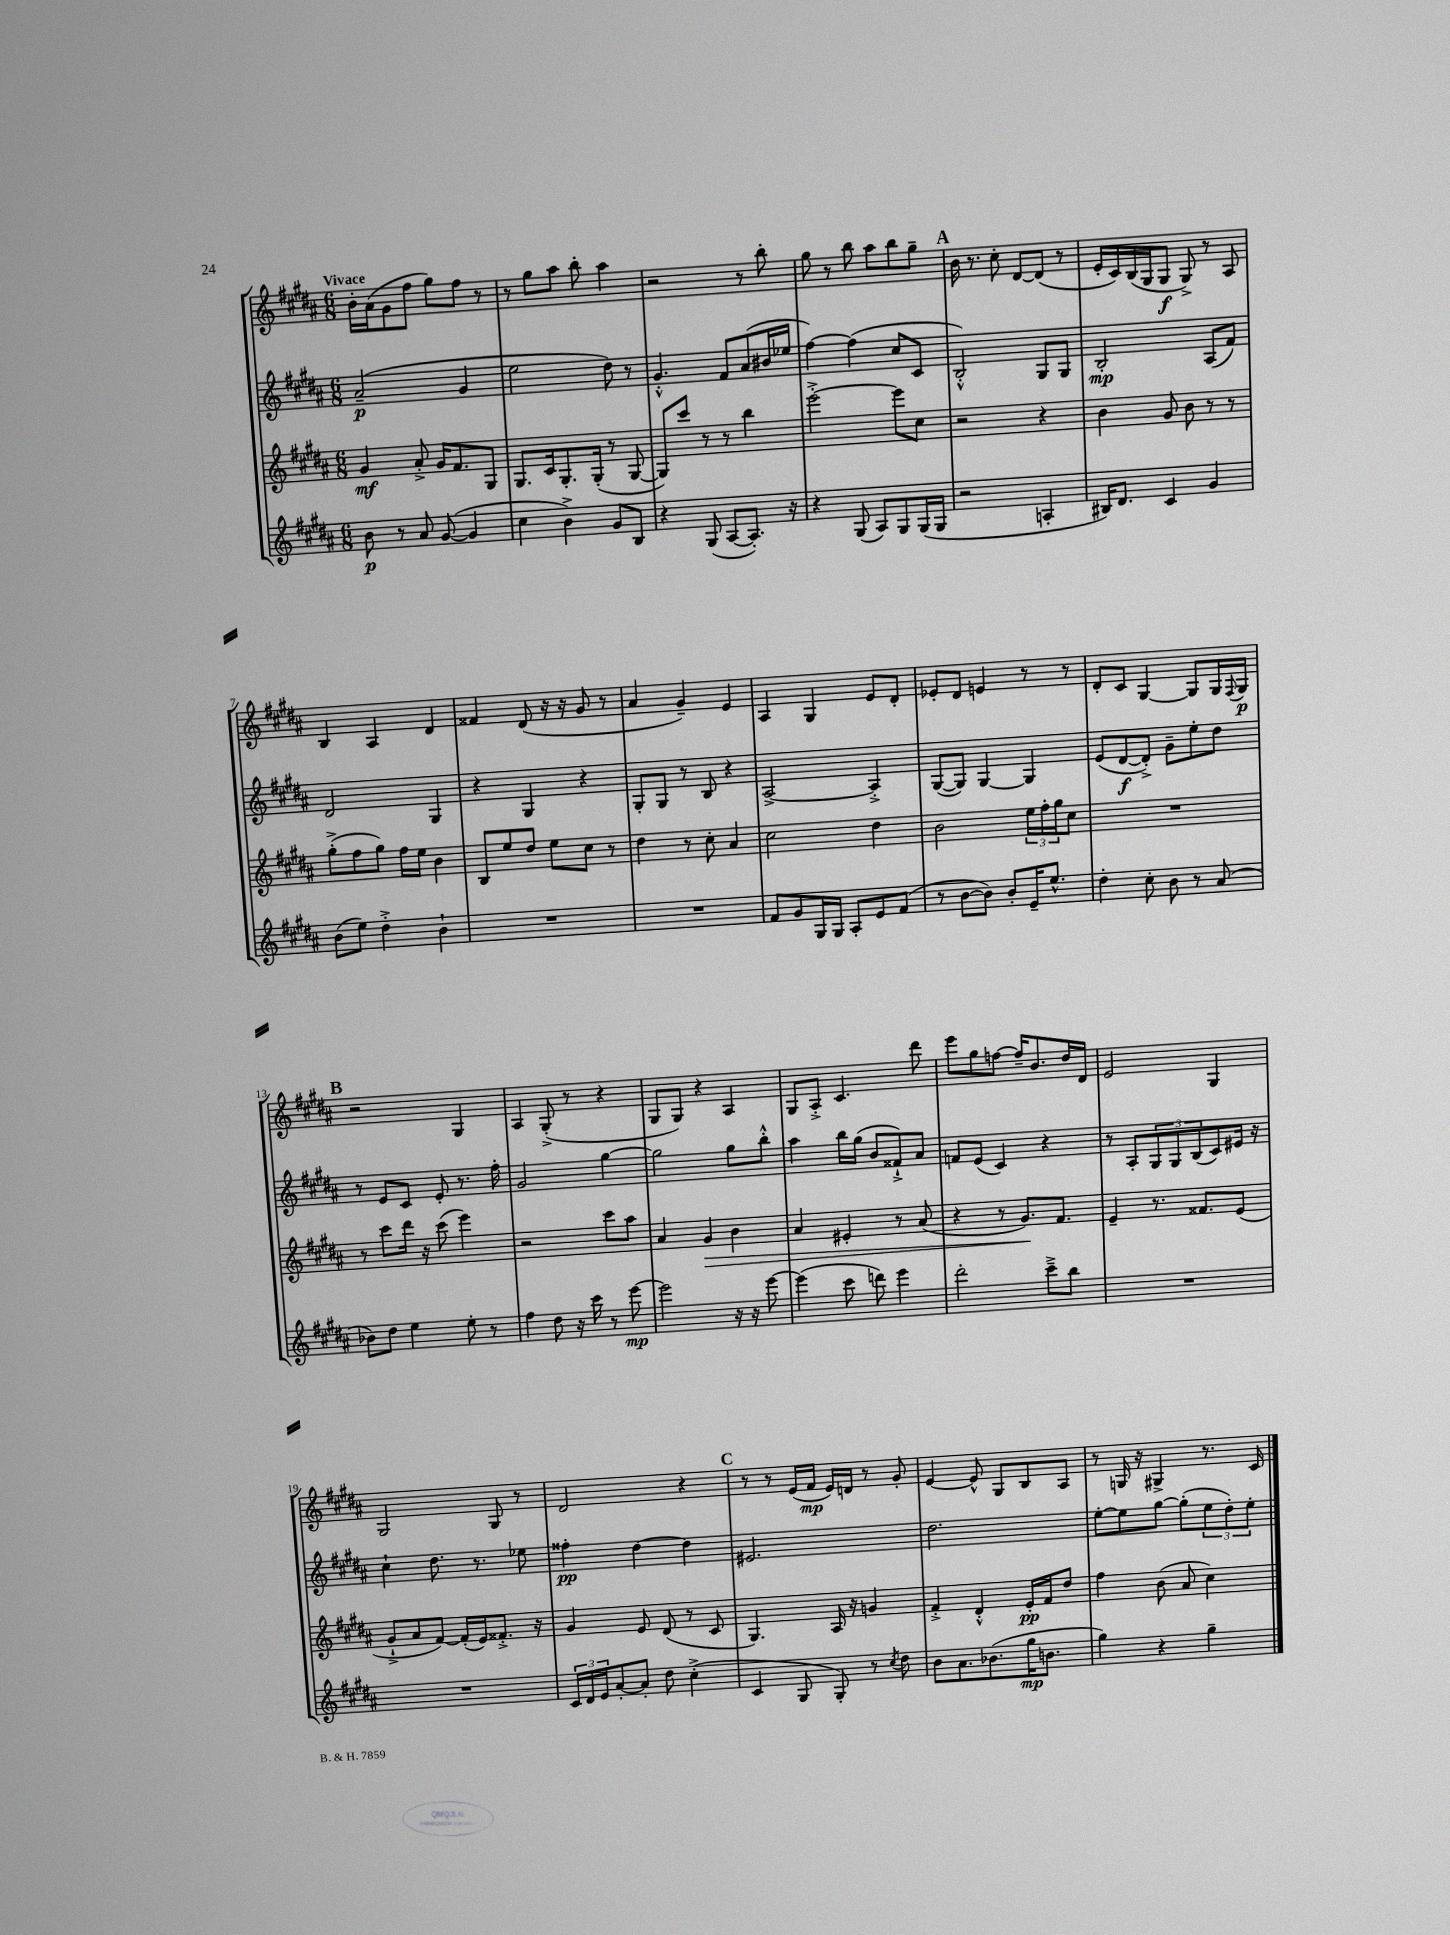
<<
\new StaffGroup <<
\new Staff = "s0" {
    \clef treble \key b \major \numericTimeSignature \time 6/8 \tempo "Vivace"
    b'16-. ais'16( gis'8 fis''8 gis''8) fis''8 r8 |
    r8 gis''8 ais''8 b''8-. ais''4 |
    r2 r8 b''8-. |
    gis''8 r8 b''8 ais''8 b''8 gis''8-- |
    \mark \markup { \bold "A" } b'16 r8. cis''8-. dis'8~ dis'8( r8 |
    e'16-. cis'16) b16( gis16 gis8\f gis8->) r8 ais8 |
    b4 ais4 dis'4 |
    fisis'4 dis'8( r16 r16 gis'8 r8 |
    ais'4 gis'4--) e'4 |
    ais4 gis4 e'8 dis'8-. |
    ees'8-. dis'8 e'4 r8 r8 |
    dis'8-. cis'8 gis4~ gis8 gis16 \appoggiatura { fis8 } gis16\p |
    \mark \markup { \bold "B" } r2 gis4 |
    ais4 gis8-.->( r8 r4 |
    gis8 gis8) r4 ais4 |
    gis8 ais8-.-> cis'4. dis'''8 |
    e'''8 gis''8 f''8~ f''16-- b'8. dis''16 dis'16 |
    e'2 gis4 |
    gis2 gis8 r8 |
    dis'2 r4 |
    \mark \markup { \bold "C" } r8 r8 e'16( fis'16\mp e'16) d'16 r8 gis'8-. |
    e'4~ e'8-^ gis8 b8 ais8 |
    r8 g16 r16 gis4-> r8. cis'16 \bar "|." |
}
\new Staff = "s1" {
    \clef treble \key b \major \numericTimeSignature \time 6/8
    ais'2--\p( gis'4 |
    e''2 dis''8) r8 |
    gis'4.-.-^ fis'8 ais'8( bis'16 ees''16 |
    fis''4~) fis''4( cis''8 cis'8 |
    \mark \markup { \bold "A" } b2-.-^) gis8 gis8 |
    b2-.\mp ais8( fis'8) |
    dis'2 gis4 |
    r4 gis4 r4 |
    gis8-. gis8 r8 b8 r4 |
    ais2~-> ais4-.-> |
    gis8~( gis8) gis4~ gis4 |
    e'8( dis'8~\f dis'8-.->) gis'8-- e''8-. dis''8 |
    \mark \markup { \bold "B" } r8 e'8 cis'8 e'8-. r8. fis''16-. |
    gis'2 gis''4~ |
    gis''2 gis''8 b''8-.-^ |
    ais''4 b''16 gis''16( b'8 fisis'8-!->) ais'8 |
    f'8 e'8( cis'4) r4 |
    r8 ais8-. \tuplet 3/2 { gis8 gis8 b8( } cis'8) eis'16 r16 |
    cis''4-! dis''8. r8. ees''8 |
    fisis''4-.\pp dis''4~ dis''4 |
    \mark \markup { \bold "C" } eis'2. |
    dis''2. |
    e''8~-. e''8 gis''8~ gis''8-.( \tuplet 3/2 { e''8 dis''8-.) e''8-. } \bar "|." |
}
\new Staff = "s2" {
    \clef treble \key b \major \numericTimeSignature \time 6/8
    gis'4\mf ais'8-.-> gis'16 fis'8. gis8 |
    gis8. cis'16 gis8.-. gis16-.( r8 gis8~ |
    gis8) cis'''8 r8 r8 b''4 |
    e'''2~-.-> e'''8 cis''8 |
    \mark \markup { \bold "A" } r2 r4 |
    b'4 gis'8 b'8 r8 r8 |
    gis''8-.->( fis''8 gis''8) fis''16 e''16 b'4 |
    b8 e''8 dis''8 e''8 cis''8 r8 |
    dis''4 r8 cis''8-. ais'4 |
    cis''2 dis''4 |
    b'2 \tuplet 3/2 { e''16 fis''16-. gis''16 } cis''8 |
    R2. |
    \mark \markup { \bold "B" } r8 cis'''8 dis'''16 r16 cis'''8( e'''4) |
    r2 cis'''8 ais''8 |
    ais'4 gis'4\> b'4 |
    ais'4 eis'4-. r8 ais'8( |
    r4 r8 gis'8.\!) fis'8. |
    e'4-- r8. fisis'8. e'8( |
    gis'8-!-> ais'8 fis'8~) fis'16-.( e'16) fisis'8.-.-> r16 |
    gis'4 e'8 dis'8( r8 cis'8 |
    \mark \markup { \bold "C" } gis4.) ais16 r16 g'4 |
    fis'4-.-> dis'4-.-^ e'16-.\pp fis'16 dis''8 |
    fis''4 b'8( ais'8 cis''4) \bar "|." |
}
\new Staff = "s3" {
    \clef treble \key b \major \numericTimeSignature \time 6/8
    b'8\p r8 ais'8 gis'8~( gis'4 |
    cis''4 b'4->) gis'8 b8 |
    r4 gis8( ais8~ ais8.-.) r16 |
    r4 gis8( ais8) gis8 gis16( gis16 |
    \mark \markup { \bold "A" } r2 a4-. |
    bis16) dis'8. cis'4 gis'4 |
    b'8( e''8) dis''4-.-> b'4-! |
    R2. |
    R2. |
    fis'8 gis'8 gis16 gis16 ais8-. e'8 fis'8( |
    r8 b'8~ b'8) b'8-. e'16-- e''8.-^ |
    dis''4-. cis''8-. b'8 r8 ais'8( |
    \mark \markup { \bold "B" } bes'8) dis''8 e''4 e''8-. r8 |
    fis''4 dis''8 r16 cis'''16 r8 e'''8~\mp |
    e'''2 r16 r16 e'''8~ |
    e'''4( cis'''8 d'''8) e'''4 |
    dis'''2-. cis'''8---> b''8 |
    R2. |
    R2. |
    \tuplet 3/2 { cis'16 dis'16 e'16 } ais'8~-. ais'8-. dis''8 cis''4-.->( |
    \mark \markup { \bold "C" } cis'4 gis8 gis8-.) r8 \acciaccatura { cis''8 } dis''8 |
    b'8 ais'8. bes'8.( gis''16\mp b'8. |
    gis''4) r4 gis''4-- \bar "|." |
}
>>
>>
